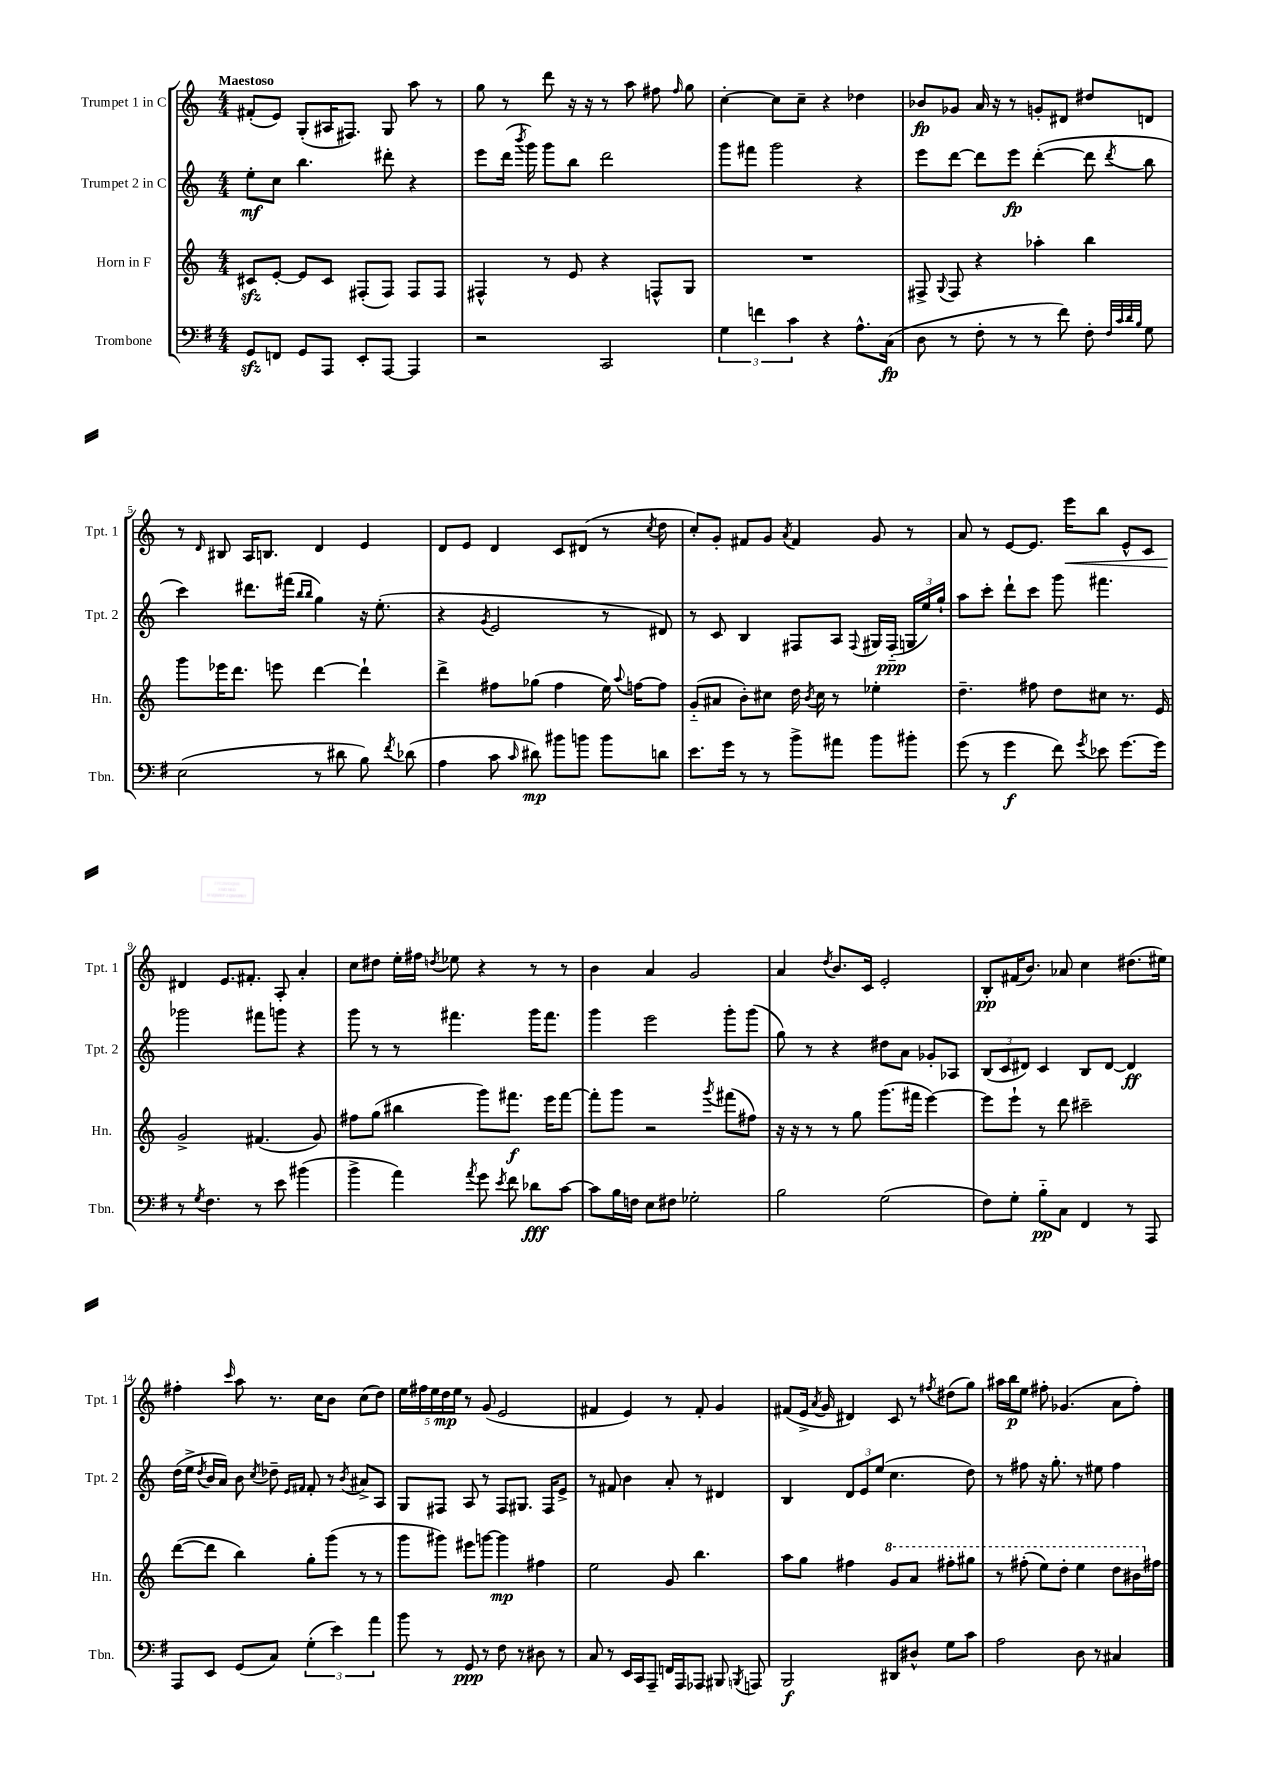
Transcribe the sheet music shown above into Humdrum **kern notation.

**kern	**kern	**kern	**kern
*staff4	*staff3	*staff2	*staff1
*clefF4	*clefG2	*clefG2	*clefG2
*k[f#]	*k[]	*k[]	*k[]
*M4/4	*M4/4	*M4/4	*M4/4
8GG/L	8c#/L	8ee'\L	(8f#'/L
8FF/J	[8e'/J	8cc\J	8e/J)
8GG/L	8e/]L	4.bb\	(8G'/L
8AAA/J	8c#/J	.	16A#/K
.	.	.	8.F#/J)
8EE'/L	(8F#'/L	.	.
[8AAA/J	8F#/J)	8ddd#'\	8G/
4AAA/]	8F#/L	4r	8aa\
.	8F#/J	.	8r
=	=	=	=
2r	4F#^^/	8eee\L	8gg\
.	.	(16ddd\Jk	8r
.	.	8qbbb/	.
.	.	16ggg\)	.
.	8r	8ggg\L	8ddd\
.	8e/	8bb\J	16r
.	.	.	16r
2CC/	4r	2ddd\	8r
.	.	.	8aa\
.	8F^^/L	.	8ff#\
.	.	.	16qqff#/
.	8G/J	.	8gg\
=	=	=	=
6G\	1r	8ggg\L	[4cc'\
.	.	8fff#\J	.
6f\	.	.	.
.	.	2ggg\	8cc\]L
6c\	.	.	.
.	.	.	8cc~\J
4r	.	.	4r
8.A^^\L	.	4r	4dd-\
(16C\Jk	.	.	.
=	=	=	=
8D\	8F#^/	8eee\L	8b-/L
.	8qqG/	.	.
8r	8F#/	[8ddd\J	8g-/J
8F#'\	4r	8ddd\]L	16a/
.	.	.	16r
8r	.	8eee\J	8r
8r	4aa-'\	([4ddd'\	8g'/L
8f#\)	.	.	8d#/J
8F#'\	4bb\	8ddd\]	8dd#/L
32qqF#/LLL	.	.	.
32qqc/	.	.	.
32qqd/	.	.	.
32qqB/JJJ	.	8qddd/	.
8G\	.	8bb\	8d/J
=	=	=	=
(2E\	8ggg\L	4ccc\)	8r
.	.	.	16qqd/
.	16eee-\K	.	8B#/
.	8.ddd\J	.	.
.	.	8.ddd#\L	16A/LK
.	.	.	8.B/J
.	8eee\	.	.
.	.	(16fff#\Jk	.
.	.	16qqbb/LL	.
.	.	16qqbb/JJ	.
8r	[4ddd\	4gg\)	4d/
8d#\	.	.	.
8B\)	4ddd`\]	16r	4e/
.	.	(8.ee'\	.
8qf#/	.	.	.
(8d-\	.	.	.
=	=	=	=
4A\	4ddd^\	4r	8d/L
.	.	.	8e/J
.	.	8qg/	.
8c\	8ff#\L	2e/	4d/
16qqc/	.	.	.
8d#\)	(8gg-\J	.	.
8b#\L	4ff#\	.	8c/L
8b\J	.	.	(8d#/J
8b\L	16ee\)	8r	8r
.	8qqaa/	.	.
.	[16ff\LK	.	.
.	.	.	8qcc/
8d\J	8ff\]J	8d#/)	8dd\
=	=	=	=
8.e\L	(8g'~/L	8r	8cc'/L)
.	8a#/J	8c/	8g'/J
16g\Jk	.	.	.
8r	8b'\L)	4B/	8f#/L
8r	8cc#\J	.	8g/J
.	.	.	8qa/
8b^\L	16dd\	8F#/L	4f#/
.	8qb/	.	.
.	16cc#\	.	.
8a#\J	8r	8A/J	.
.	.	8qqF#/	.
8b\L	4ee-'\	16G#/LL	8g/
.	.	(16F#'~/JJ	.
8b#'\J	.	24G/LL	8r
.	.	24ee/)	.
.	.	24gg`/JJ	.
=	=	=	=
(8g\	4.dd~\	8aa\L	8a/
8r	.	8ccc'\J	8r
4g\	.	8ddd`\L	[8e/L
.	8ff#\	8ccc\J	8.e/]J
8f#\)	8dd\L	8ggg\	.
.	.	.	16eee\LK
8qg/	.	.	.
8e-\	8cc#\J	4.fff#\	8bb\J
[8.g\L	8.r	.	8e^^/L
.	.	.	8c/J
16g\]Jk	16e/	.	.
=	=	=	=
8r	2g^/	2ggg-\	4d#/
8qG/	.	.	.
4.F#\	.	.	.
.	.	.	8.e/L
.	.	.	8.f#'/J
8r	(4.f#/	8fff#\L	.
8e\	.	8ggg\J	8A'/
(4b#\	.	4r	4a'/
.	8g/)	.	.
=	=	=	=
4b^\	8ff#\L	8ggg\	8cc\L
.	(8gg\J	8r	8dd#\J
4a\)	4bb#\	8r	16ee'\LL
.	.	.	16ff#\JJ
.	.	.	8qdd/
.	.	4.fff#\	8ee-\
8qa/	.	.	.
8g\	8ggg\L)	.	4r
8qe/	.	.	.
8f#\	8.fff#\J	.	.
8d-\L	.	16ggg\LK	8r
.	16eee\LK	8.fff#\J	.
[8c\J	[8fff#\J	.	8r
=	=	=	=
8c\]L	8fff#'\]L	4ggg\	4b\
16B\L	8ggg\J	.	.
16F\JJ	.	.	.
8E\L	2r	2eee\	4a/
8F#\J	.	.	.
2G-'\	.	.	2g/
.	8qggg/	.	.
.	(8fff#\L	8ggg'\L	.
.	8ff#\J)	(8ggg\J	.
=	=	=	=
2B\	16r	8gg\)	4a/
.	16r	.	.
.	8r	8r	.
.	.	.	8qdd/
.	8r	4r	8.b/L
.	8gg\	.	.
.	.	.	16c/Jk
(2G\	(8.ggg\L	8dd#\L	2e'/
.	.	8a\J	.
.	16fff#\Jk	.	.
.	[4eee\)	8g-'/L	.
.	.	8A-/J	.
=	=	=	=
8F#\L)	8eee\]L	(12B/L	8B'/L
.	.	12c/	.
8G'\J	8eee`\J	.	(16f#/K
.	.	12d#/J)	.
.	.	.	8.b/J)
8B'~\L	8r	4c/	.
8C\J	8ddd\	.	8a-/
4FF#/	2ccc#~\	8B/L	4cc\
.	.	[8d#/J	.
8r	.	4d#/]	(8.dd#\L
8AAA/	.	.	.
.	.	.	16ee#\Jk)
=	=	=	=
8AAA/L	([8ddd\L	(16dd\LL	4ff#'\
.	.	16ee^\JJ	.
.	.	8qdd/	.
8EE/J	8ddd\]J	16b/LL	.
.	.	16a/JJ)	.
.	.	.	16qqccc/
(8GG/L	4bb\)	8b\	8aa\
.	.	8qcc/	.
8C/J)	.	8dd-~\	8.r
.	.	16qqe/LL	.
.	.	16qqf#/JJ	.
(6G'\	8gg'\L	8f#'/	.
.	.	.	16cc\LK
.	(8ggg\J	8r	8b\J
6e\)	.	.	.
.	.	8qb/	.
.	8r	8a#^/L	(8cc\L
6a\	.	.	.
.	8r	8A/J	8dd\J)
=	=	=	=
8b\	8ggg\L	8G/L	20ee\LL
.	.	.	20ff#\
.	.	.	20ee\
8r	8ggg#\J)	8F#/J	.
.	.	.	20dd\
.	.	.	20ee\JJ
8GG/	8eee#\L	8A/	8r
8r	[8ggg\J	8r	(8g/
8F#\	4ggg\]	8F#/L	2e/
8r	.	8.G#/J	.
8D#\	4ff#\	.	.
.	.	16F#/LK	.
8r	.	8e^/J	.
=	=	=	=
8C/	2ee\	8r	4f#/
8r	.	8f#/	.
16EE/LL	.	4b\	4e/)
16CC/J	.	.	.
8AAA~/J	.	.	.
16FF/LL	8g/	8a'/	8r
16AAA/J	.	.	.
8AAA-/J	4.bb\	8r	8f#'/
8BBB#/	.	4d#/	4g/
8qBBB/	.	.	.
8AAA/	.	.	.
=	=	=	=
2BBB/	8aa\L	4B/	(8f#/L
.	8gg\J	.	16e^/Jk
.	.	.	8qa/
.	.	.	16g/
.	4ff#\	12d/L	4d#/)
.	.	12e/	.
.	.	(12ee/J	.
8DD#/L	8gg/L	4.cc\	8c/
8D#^^/J	8aa/J	.	8r
.	.	.	8qff#/
8G\L	8fff#'\L	.	(8dd#\L
8c\J	8ggg#\J	8dd\)	8gg\J)
=	=	=	=
2A\	8r	8r	16aa#\LL
.	.	.	16bb\J
.	(8fff#'\	8ff#\	8ee\J
.	8eee\L)	16r	8ff#'\
.	.	8.gg'\	.
.	8ddd'\J	.	(4.g-/
8D\	4eee\	8r	.
8r	.	8ee#\	.
4C#/	8ddd\L	4ff#\	8a\L
.	16bb#\L	.	8ff#'\J)
.	16ff#\JJ	.	.
==	==	==	==
*-	*-	*-	*-
